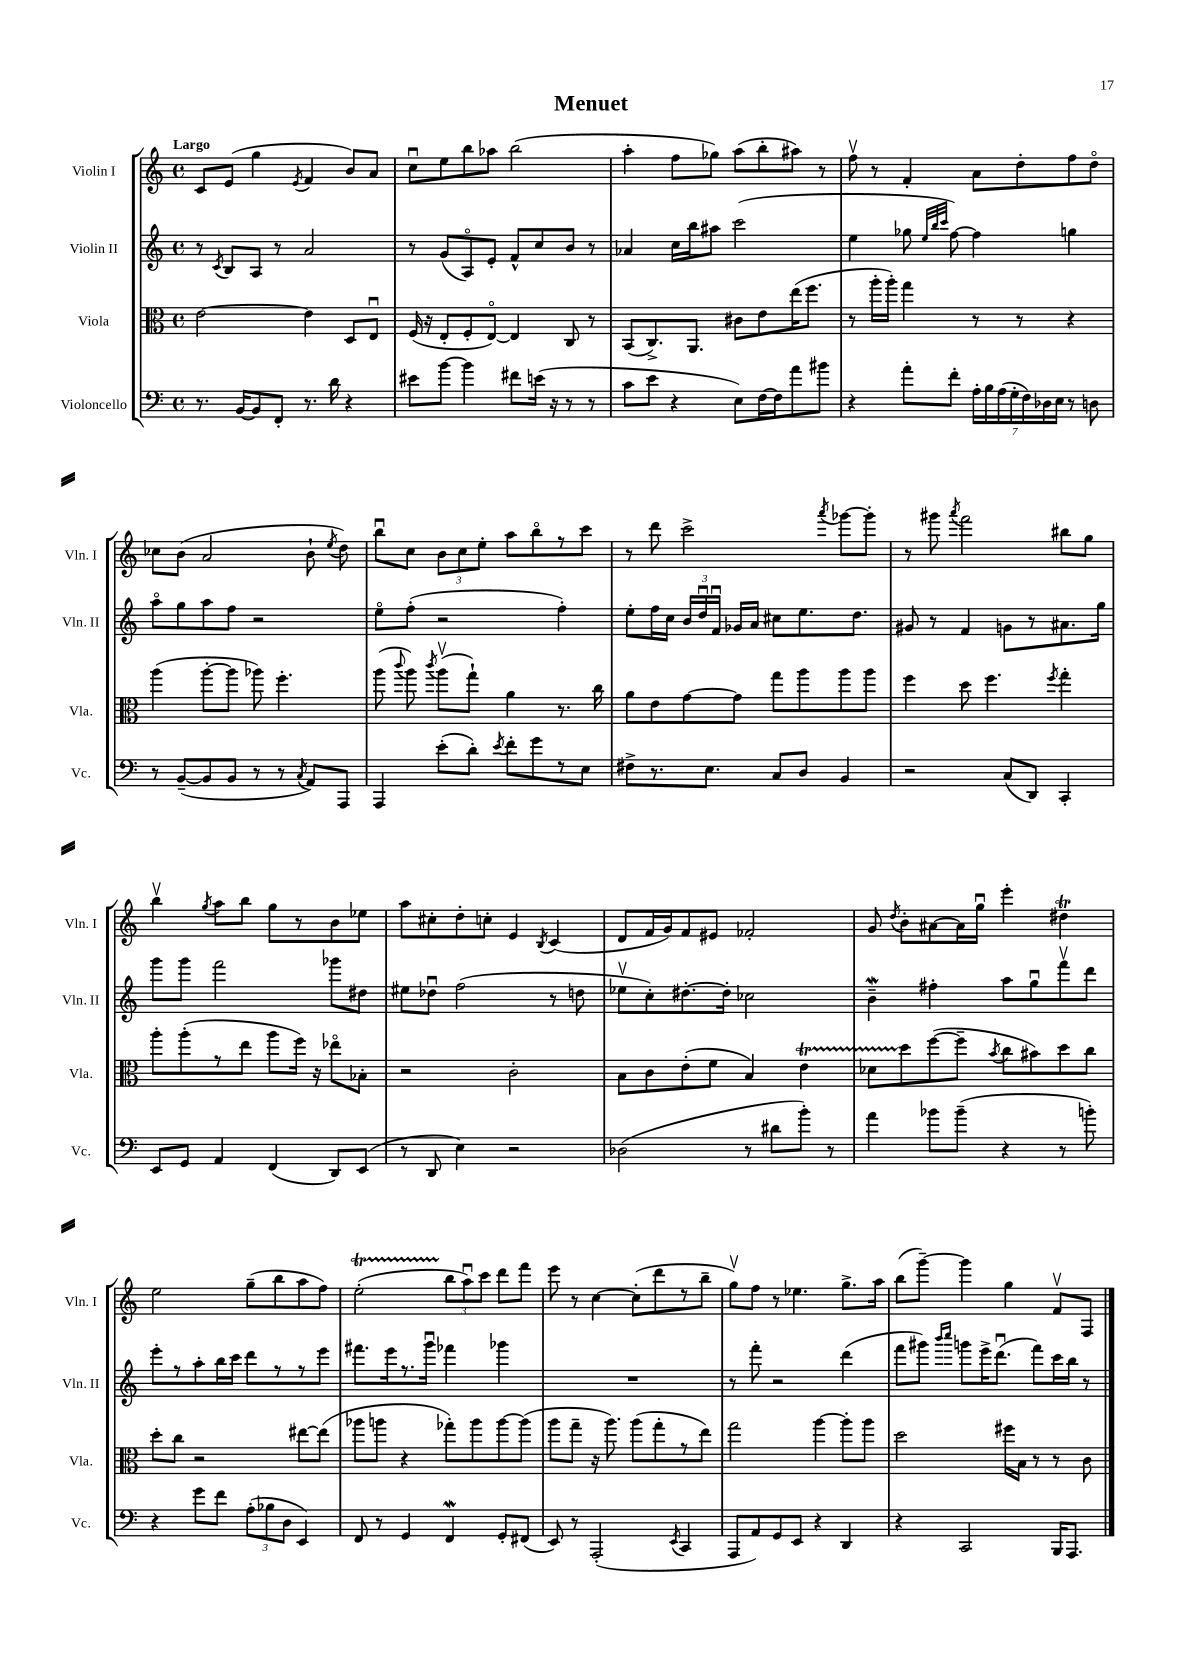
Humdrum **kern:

**kern	**kern	**kern	**kern
*part4	*part3	*part2	*part1
*staff4	*staff3	*staff2	*staff1
*I"Violoncello	*I"Viola	*I"Violin II	*I"Violin I
*I'Vc.	*I'Vla.	*I'Vln. II	*I'Vln. I
*clefF4	*clefC3	*clefG2	*clefG2
*k[]	*k[]	*k[]	*k[]
*M4/4	*M4/4	*M4/4	*M4/4
*met(c)	*met(c)	*met(c)	*met(c)
=1	=1	=1	=1
!	!	!	!LO:TX:a:B:t=Largo
8.r	[2e\	8r	8c/L
.	.	8qc/	.
.	.	8B/L	(8e/J
[16BB/KL	.	.	.
8BB/]	.	8A/J	4gg\
8FF'/J	.	8r	.
.	.	.	8qe/
8.r	4e\]	2a/	4f/
16d\	.	.	.
4r	8D/L	.	8b/L)
.	8Eu/J	.	8a/J
=2	=2	=2	=2
8e#X\L	(16F/	8r	8ccu\L
.	16r	.	.
[8b\J	8E'/L	(8g/L	8ee\
4b\]	8F'/	8A/)	8bb\
.	[8E/J)	8e'/J	8aa-X\J
8f#X\L	4E/]	8f^^/L	(2bb\
(16en\Jk	.	8cc/	.
16r	.	.	.
8r	8C/	8b/J	.
8r	8r	8r	.
=3	=3	=3	=3
8c\L	(8BB/L	4a-X/	4aa'\
8e\J	8.C^/)	.	.
4r	.	16cc\LL	8ff\L
.	8.AA/J	16bb\J	.
.	.	8aa#X\J	8gg-X\J)
8E\L)	8c#X\L	(2ccc\	(8aa\L
[16F\L	8e\	.	8bb'\
16F\J]	.	.	.
8a\	(16ee\K	.	8aa#X\J)
.	8.ff\J	.	.
8b#X\J	.	.	8r
=4	=4	=4	=4
4r	8r	4ee\	8ffv\
.	16aa'\LL	.	8r
.	16aa'\JJ)	.	.
8a'\L	4gg\	8gg-X\	4f'/
.	.	32qqee/LLL	.
.	.	32qqbb/	.
.	.	32qqccc/JJJ	.
8f'\J	.	[8ff\)	.
28A'\LL	8r	4ff\]	8a\L
28B\	.	.	.
(28A\	.	.	.
28G'\	.	.	.
.	8r	.	8dd'\
28F\)	.	.	.
28D-X\	.	.	.
28E\JJ	.	.	.
8r	4r	4ggn\	8ff\
8Dn\	.	.	8dd\J
!!LO:LB:g=z
=5	=5	=5	=5
8r	(4aa\	8aa\L	8cc-X\L
([8BB~/L	.	8gg\	(8b\J
8BB/]	[8aa'\L	8aa\	2a/
8BB/J	8aa\J]	8ff\J	.
8r	8aa-X\)	2r	.
8r	4.ff'\	.	.
8qC/	.	.	.
8AA/L)	.	.	8b`\
.	.	.	8qee/
8AAA/J	.	.	8dd\)
=6	=6	=6	=6
4AAA/	(8aa\	8ee\L	8bbu\L
.	8qqccc/	.	.
.	8aa\)	(8ff'\J	8cc\J
.	8qccc/	.	.
(8e'\L	(8aav\L	2r	12b\L
.	.	.	12cc\
8d'\J)	8gg`\J)	.	.
.	.	.	12ee'\J
8qe/	.	.	.
8f'\L	4a\	.	8aa\L
8g\	.	.	8bb\
8r	8.r	4ff'\)	8r
8E\J	.	.	8ccc\J
.	16cc\	.	.
=7	=7	=7	=7
8F#X^\L	8a\L	8ee'\L	8r
8.r	8e\	16ff\L	8ddd\
.	.	16cc\JJ	.
.	[8g\	24b/LL	2ccc^\
.	.	24ddu/	.
8.E\J	.	.	.
.	.	24fu/JJ	.
.	8g\J]	16g-X/LL	.
.	.	16a/JJ	.
8C/L	8gg\L	8cc#X\L	.
8D/J	8aa\	8.ee\	.
.	.	.	8qaaa/
4BB/	8aa\	.	[8ggg-X\L
.	.	8.dd\J	.
.	8aa\J	.	8ggg-'\J]
=8	=8	=8	=8
2r	4ff\	8g#X/	8r
.	.	8r	8ggg#X\
.	.	.	8qaaa/
.	8dd\	4f/	2fff\
.	4.ff\	.	.
(8C/L	.	8gn\L	.
8DD/J)	.	8r	.
.	8qff/	.	.
4CC'/	4gg'\	8.a#X\	8bb#X\L
.	.	.	8gg\J
.	.	16gg\Jk	.
!!LO:LB:g=z
=9	=9	=9	=9
8EE/L	8aa'\L	8ggg\L	4bbv\
8GG/J	(8aa'\	8ggg\J	.
.	.	.	8qgg/
4AA/	8r	2fff\	8aa\L
.	8ee\J	.	8bb\J
(4FF/	8aa\L	.	8gg\L
.	16ff\Jk)	.	8r
.	16r	.	.
8DD/L)	8ee-X\L	8ggg-X\L	8b\
(8EE/J	8B-X'\J	8dd#X\J	8ee-X\J
=10	=10	=10	=10
8r	2r	8ee#X\L	8aa\L
8DD/	.	8dd-Xu\J	8cc#X'\
4E\)	.	(2ff\	8dd'\
.	.	.	8ccn'\J
2r	2c'\	.	4e/
.	.	.	8qB/
.	.	8r	(4c/
.	.	8ddn\	.
=11	=11	=11	=11
(2D-X\	8B\L	8ee-Xv\L	8d/L
.	8c\	8cc'\)	16f/L
.	.	.	16g/J)
.	(8e'\	[8.dd#X'\	8f/
.	8f\J	.	8e#X/J
.	.	16dd#'\Jk]	.
8r	4B/)	2cc-X\	2f-X'/
8d#X\L	.	.	.
8b'\J)	4et\	.	.
8r	.	.	.
=12	=12	=12	=12
4a\	8d-XTTT\L	4bW~\	8g/
.	.	.	8qdd/
.	8dd\	.	8b'\L
8b-X\L	([8ff\	4ff#X'\	[8a#X\
(8b-~\J	8ff~\J]	.	16a#\L]
.	.	.	16ggu\JJ
.	8qb/	.	.
4r	8cc\L	8aa\L	4eee'\
.	8b#X\)	8ggu\	.
8r	8dd\	8fffv\	4dd#Xt\
8bn'\)	8cc\J	8ddd\J	.
!!LO:LB:g=z
=13	=13	=13	=13
4r	8dd'\L	8eee'\L	2ee\
.	8cc\J	8r	.
8g\L	2r	8aa'\	.
8f\J	.	16bb\L	.
.	.	16ccc\JJ	.
(12A'\L	.	8ddd\L	(8gg~\L
12B-X\	.	.	.
.	.	8r	8bb\
12D\J	.	.	.
4EE/)	[8ee#X\L	8r	8aa\
.	(8ee#\J]	8eee\J	8ff\J)
=14	=14	=14	=14
8FF/	8aa-X\L	8.fff#X\L	(2eet'\
8r	8aan\J	.	.
.	.	16eee\k	.
4GG/	4r	8.r	.
.	.	16gggu\Jk	.
4FFw/	8gg-X'\L)	4fff-X\	12bb\L
.	.	.	12aau\)
.	8aa\	.	.
.	.	.	12ccc\J
8GG'/L	[8aa\	4ggg-X\	8ddd\L
(8FF#X/J	(8aa\J]	.	8fff\J
=15	=15	=15	=15
8EE/)	8aa\L	1r	8eee\
8r	8gg~\J	.	8r
(2AAA'/	16r	.	[4cc\
.	8.aa\)	.	.
.	(8aa\L	.	(8cc'\L]
.	8gg'\	.	8ddd\
8qEE/	.	.	.
4CC/	8r	.	8r
.	8ee\J)	.	8bb~\J
=16	=16	=16	=16
8AAA/L	2gg\	8r	8ggv\L)
8AA/)	.	8fff'\	8ff\J
8GG/	.	2r	8r
8EE/J	.	.	4.ee-X\
4r	[4aa\	.	.
4DD/	8aa'\L]	(4ddd\	8.gg^\L
.	8aa\J	.	.
.	.	.	16aa\Jk
=17	=17	=17	=17
4r	2dd\	8fff\L	(8bb\L
.	.	8ggg#X\J)	[8ggg~\J)
.	.	16qqbbb/LL	.
.	.	16qqcccc/JJ	.
2CC/	.	8gggn\L	4ggg\]
.	.	16eee^\K	.
.	.	(8.dddu\J	.
.	16ff#X\LL	.	4gg\
.	16B\JJ	.	.
.	8r	8fff\L)	.
16BBB/KL	8r	16ccc\L	8fv/L
8.AAA/J	.	16bb\JJ	.
.	8c\	8r	8F/J
==	==	==	==
*-	*-	*-	*-
